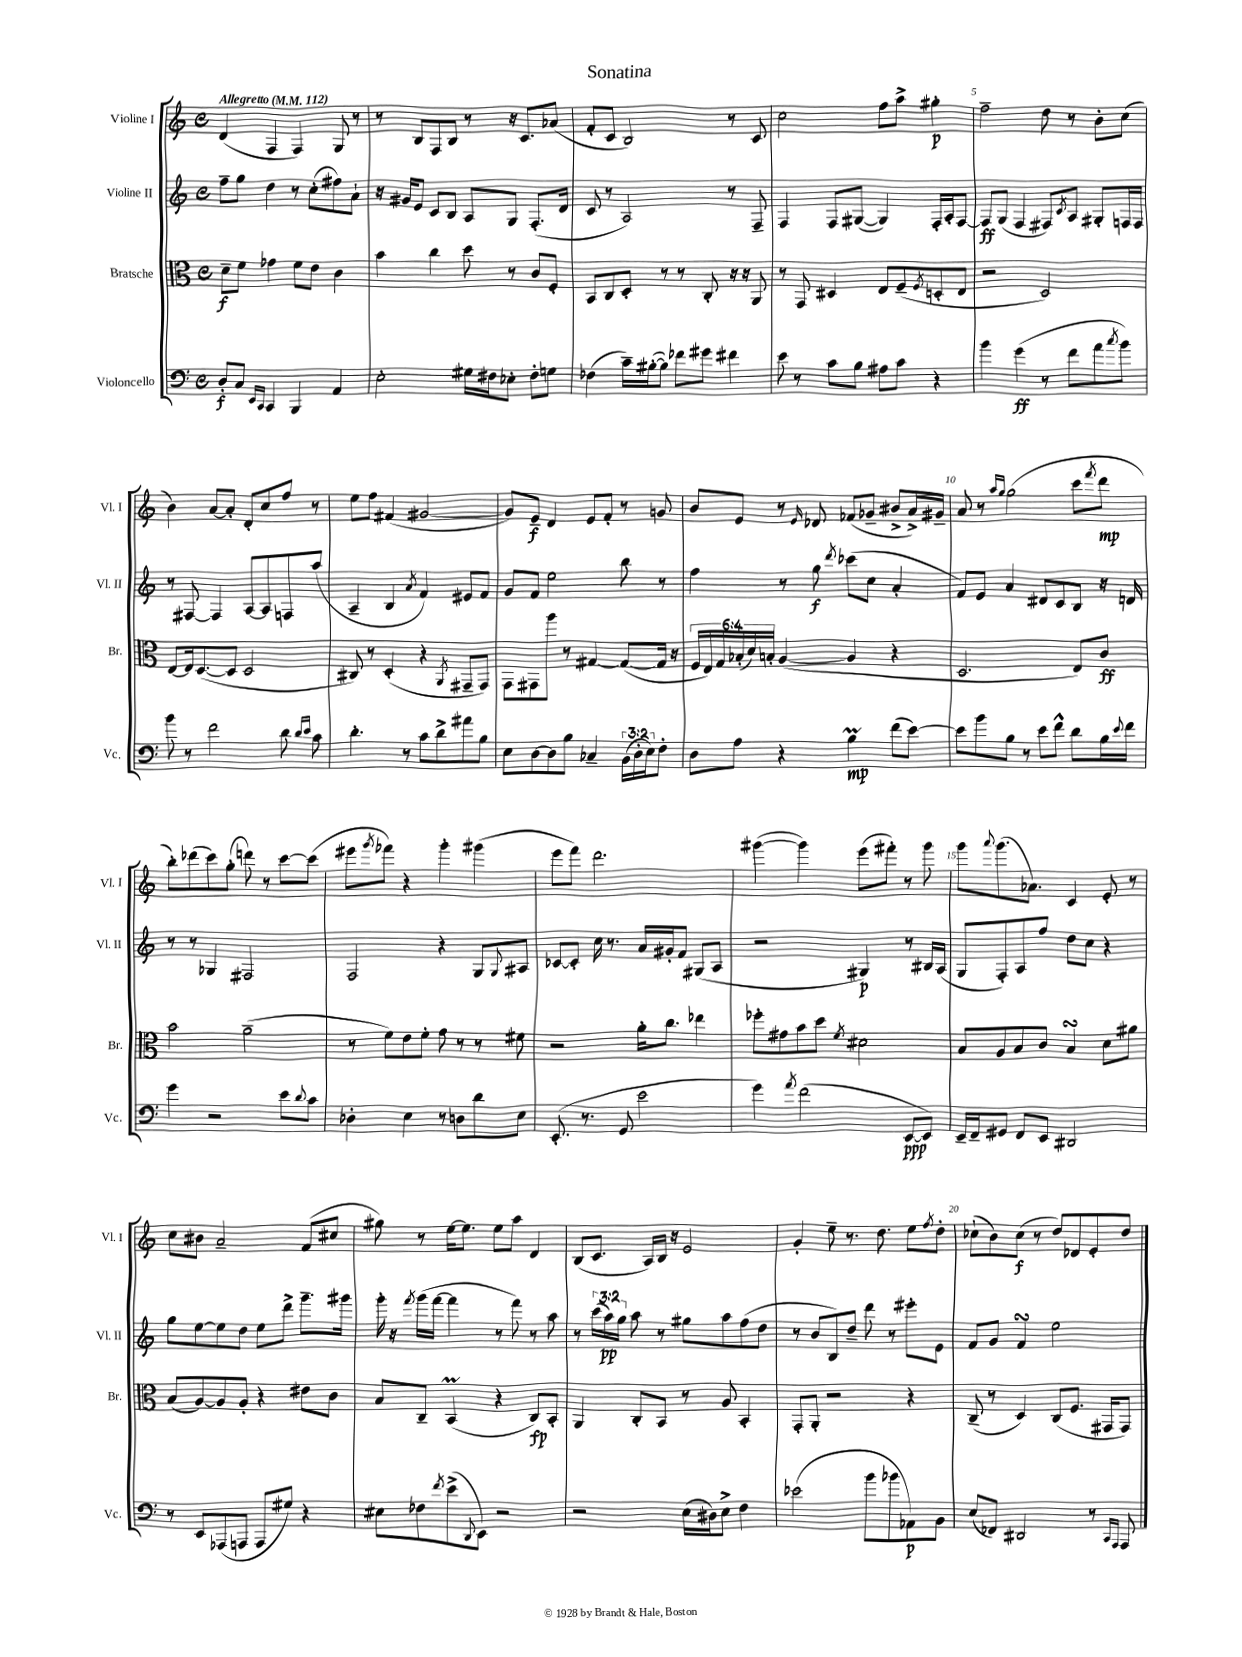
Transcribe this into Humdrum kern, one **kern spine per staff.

**kern	**kern	**kern	**kern
*staff4	*staff3	*staff2	*staff1
*clefF4	*clefC3	*clefG2	*clefG2
*k[]	*k[]	*k[]	*k[]
*M4/4	*M4/4	*M4/4	*M4/4
*met(c)	*met(c)	*met(c)	*met(c)
*MM112	*MM112	*MM112	*MM112
8D'/L	8d~\L	8ff~\L	(4d/
8C/J	8f\J	8gg\J	.
16qqEE/LL	.	.	.
16qqCC/JJ	.	.	.
4CC/	4g-\	4dd\	4F/
4BBB/	8f\L	8r	4F/)
.	8e\J	(8cc'\L	.
4AA/	4c\	8ff#\)	8G/
.	.	8a`\J	8r
=	=	=	=
2E'\	4b\	16r	8r
.	.	16g#/LK	.
.	.	8e/J	8B/L
.	4cc\	8c/L	8F/
.	.	8B/J	8B/J
16G#\LL	8dd\	8A/L	8r
16F#\J	.	.	.
8E-'\J	8r	8G/J	16r
.	.	.	8.c/L
8F#'\L	8c/L	(8.F'/L	.
8G\J	8F'/J	.	(8a-/J
.	.	16d/Jk	.
=	=	=	=
(4F-\	8BB/L	8c/	8f'/L
.	8C/	8r	8c/J
16c~\LL)	8D'/J	2A/)	2B/)
([16B#'\J	.	.	.
8B#\]J)	8r	.	.
8f-\L	8r	.	.
8g#\J	8C'/	.	.
4f#\	16r	8r	8r
.	16r	.	.
.	8AA/	8F~/	8c/
=	=	=	=
8e\	8r	4F/	2cc\
8r	8GG/	.	.
8c\L	4D#/	8F/L	.
8B\J	.	([8G#/J	.
8A#\L	8E/L	4G#/])	8ff\L
8c\J	(8F~/	.	8aa^\J
.	8qF/	.	.
4r	8D'/	16F'/LL	4gg#'\
.	.	16A'/J	.
.	8E/J	[8F/J	.
=	=	=	=
4b\	2r	8F/]L	2ff~\
.	.	(8G/J	.
(4g\	.	4F/	.
8r	2D/)	8F#/L)	8dd\
.	.	8qc/	.
8f\L	.	8A/J	8r
8a\	.	8G#'/L	8b'\L
8qcc/	.	.	.
8b\J)	.	16F/L	(8cc\J
.	.	16F/JJ	.
=	=	=	=
8b\	[8E/L	8r	4b\)
8r	16E/]k	[8F#/	.
.	([8.D/	.	.
2f\	.	4F#/]	[8a/L
.	8D/]J	.	8a'/]J
.	2D/	[8A/L	8d'/L
.	.	8A/]	8cc/
8d\	.	8F/	8ff/J
16qqd/LL	.	.	.
16qqe/JJ	.	.	.
8c\	.	(8aa/J	8r
=	=	=	=
4.d'\	8C#/)	4A~/	8ee\L
.	8r	.	8ff\J
.	(4D'/	4B/	(4f#/
8r	.	.	.
.	.	8qa/	.
8c\L	4r	4f/)	[2g#/
8d^\	.	.	.
.	8qAA/	.	.
8a#\	8GG#~/L	8e#/L	.
8B\J	8GG#/J)	8f/J	.
=	=	=	=
8E\L	8GG\L	8g/L	8g#/]L)
[8D\	8GG#\	8f/J	8e~/J
8D\]	8aa\J	2ee\	4d/
8B\J	8r	.	.
4C-~/	[4G#/	.	8e/L
.	.	.	8f'/J
(24BB\LL	(8G#/_L	8bb\	8r
24D'\	.	.	.
24E\J)	.	.	.
8F'\J	16G#/]Jk	8r	8g/
.	16r	.	.
=	=	=	=
8D\L	24F/LL	4ff\	8b/L
.	24E/)	.	.
.	24G/	.	.
8A\J	(24B-'/	.	8e/J
.	24d/)	.	.
.	24B'/JJ	.	.
4r	([4A/	8r	8r
.	.	.	16qqe/
.	.	8gg\	8d-/
.	.	8qddd/	.
4B\	4A/]	(8ccc-\L	(8f-/L
.	.	8cc\J	8g-~/J
(8f\L	4r	4a'/	8b#^/L
[8e\J)	.	.	16a^/L)
.	.	.	16g#~/JJ
=	=	=	=
8e\]L	2.D/	8f/L)	8a/
8b\	.	8e/J	8r
.	.	.	16qqaa/LL
.	.	.	16qqgg/JJ
8B\J	.	4a/	(2gg\
8r	.	.	.
8e\L	.	8d#/L	.
8f^^\J	.	8c/	.
8d\L	8E/L)	8B/J	8ccc\L
.	.	.	8qfff/
16B\L	8c/J	16r	8ddd\J
8qqe/	.	.	.
16f\JJ	.	16d/	.
=	=	=	=
4g\	2b\	8r	8bb'\L)
.	.	8r	(8ddd-\
2r	.	4G-/	8ccc\)
.	.	.	(8gg'\J
.	(2a~\	2F#/	8ddd\)
.	.	.	8r
8e\L	.	.	[8ccc\L
8qqd/	.	.	.
8c\J	.	.	(8ccc\]J
=	=	=	=
4D-'\	8r	2F/	8eee#\L
.	.	.	8qggg/
.	8f\L)	.	8fff-\J)
4E\	8e\	.	4r
.	8f'\J	.	.
8r	8g\	4r	4ggg'\
8D\L	8r	.	.
8d\	8r	8G/L	(4ggg#\
.	.	8qqG/	.
8E\J	8f#\	8A#/J	.
=	=	=	=
(8.EE'/	2r	[8c-/L	8eee\L
.	.	8c-'/]J	8fff\J)
8.r	.	.	.
.	.	16cc\	2.ddd\
.	.	8.r	.
8GG/	.	.	.
2e\	16a'\LK	16a/LL	.
.	8.cc\J	16g#'/J	.
.	.	8f/J	.
.	4ee-\	(8G#/L	.
.	.	8A/J	.
=	=	=	=
4g\)	8ff-'\L	2r	([4ggg#\
.	8g#\	.	.
8qa/	.	.	.
(2f\	8b\	.	4ggg#\])
.	8dd\J	.	.
.	8qf/	.	.
.	2d#\	4G#/)	(8eee\L
.	.	.	8fff#'\J)
[8EE/L	.	8r	8r
8EE/]J)	.	16B#/LL	8ggg#\
.	.	(16A/JJ	.
=	=	=	=
16EE~/LL	8B/L	8G/L	8ggg\L
16FF~/J	.	.	.
.	.	.	8qqaaa/
8GG#/J	8A/	8F'/)	(8.ggg\
8FF/L	8B/	8A/	.
.	.	.	8.a-\J)
8EE/J	8c/J	8ff/J	.
2DD#/	4B/	8dd\L	4c/
.	.	8cc\J	.
.	8d\L	4r	8e'/
.	8a#\J	.	8r
=	=	=	=
8r	(8B/L	8gg\L	8cc\L
8EE/L	[8A/)	[8ee\	8b#\J
(8AAA-/	8A/]	8ee\]	2a~/
8AAA/J	8A'/J	8dd\J	.
8AAA/L	4r	8ee\L	.
8G#/J)	.	8ddd^\J	.
4r	8e#\L	8.ggg~\L	(8f/L
.	8c\J	.	8cc#/J
.	.	16ggg#\Jk	.
=	=	=	=
8E#\L	8B/L	16ggg'\	8gg#\)
.	.	16r	.
.	.	8qfff/	.
8F-\	8C~/J	(16ggg\LL	8r
.	.	[16fff\JJ	.
8qf/	.	.	.
(8e^\	(4BB/	4fff\]	[16ee\LK
.	.	.	8.ee\]J
8qqDD/	.	.	.
8EE\J)	.	.	.
2r	4r	8r	8ee\L
.	.	8fff\)	8aa\J
.	8C/L)	8r	4d/
.	8BB'/J	8aa\	.
=	=	=	=
2r	4AA/	8r	(8B/L
.	.	(24ccc\LL	8.c/J
.	.	24aa\)	.
.	.	24gg\JJ	.
.	8C'/L	8aa\	.
.	.	.	16A/LL)
.	8BB/J	8r	16B/JJ
.	.	.	16r
(16E\LL	8r	8gg#\L	2e/
16D#\J)	.	.	.
8E^\J	8A/	8aa\	.
4F\	4BB'/	(8ff\	.
.	.	8dd\J	.
=	=	=	=
(2e-\	8GG'/L	8r	4g'/
.	8AA'/J	8b/L	.
.	2r	8B/)	8ee~\
.	.	8dd~/J	8.r
8b\L	.	8ddd\	.
.	.	.	8.dd\
8b-\	.	8r	.
8AA-\)	4r	8eee#'\L	8ee\L
.	.	.	8qff/
8BB\J	.	8e\J	8dd'\J
=	=	=	=
(8E/L	(8C~/	8f/L	(8cc-`\L
8FF-/J)	8r	8g/J	8b\)
2DD#/	4D/)	4f/	(8cc-\J
.	.	.	8r
.	(8C/L	2ee\	8dd/L)
.	8.F/J	.	8d-/
8r	.	.	8e'/
.	16GG#/LK	.	.
16qqCC/LL	.	.	.
16qqAAA/JJ	.	.	.
8AAA/	8GG#/J)	.	8dd/J
==	==	==	==
*-	*-	*-	*-
